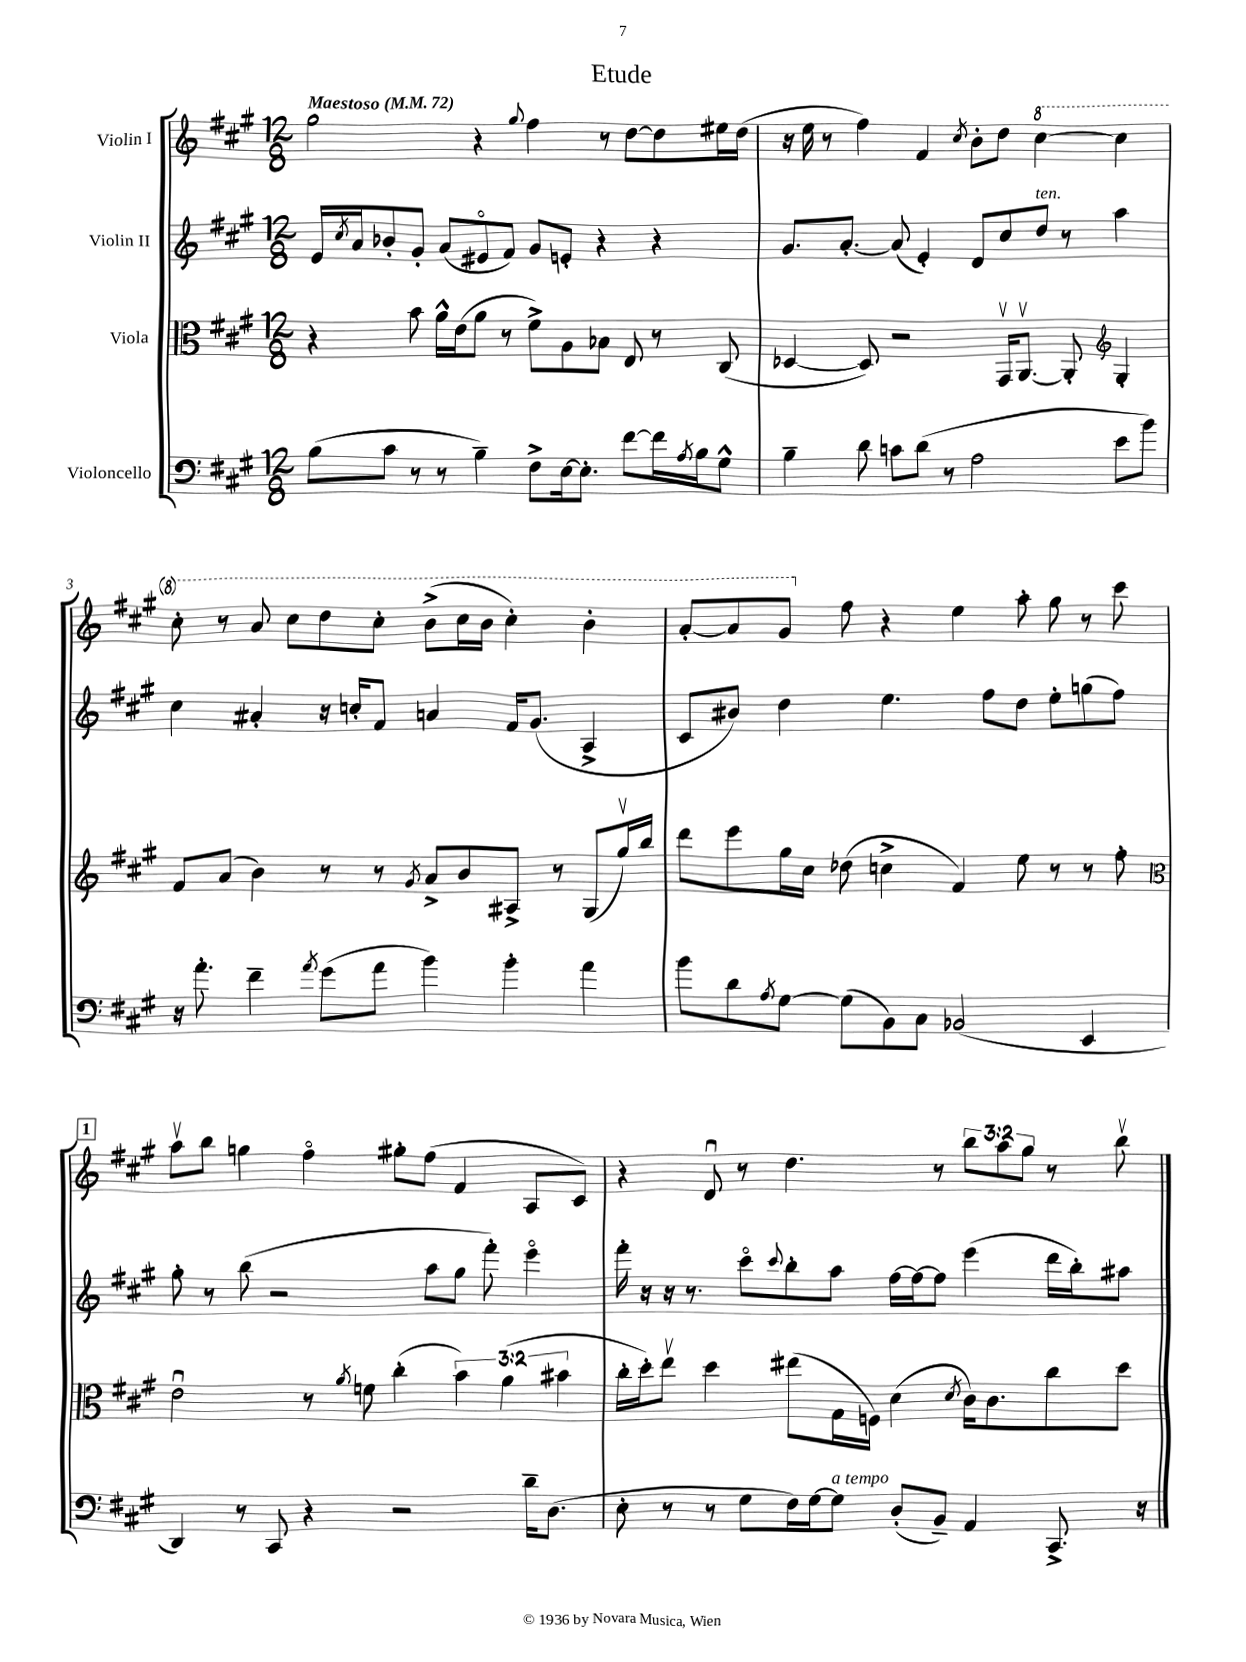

**kern	**kern	**kern	**kern
*part4	*part3	*part2	*part1
*staff4	*staff3	*staff2	*staff1
*I"Violoncello	*I"Viola	*I"Violin II	*I"Violin I
*clefF4	*clefC3	*clefG2	*clefG2
*k[f#c#g#]	*k[f#c#g#]	*k[f#c#g#]	*k[f#c#g#]
*M12/8	*M12/8	*M12/8	*M12/8
*MM72	*MM72	*MM72	*MM72
=1	=1	=1	=1
!	!	!	!LO:TX:a:B:t=Maestoso
(8B\L	4r	16e/LL	2gg#\
.	.	8qcc#/	.
.	.	16a/J	.
8c#\J	.	8b-X'/	.
8r	8b\	8g#'/J	.
8r	16a^^\LL	(8a/L	.
.	(16e\J	.	.
4B~\)	8a\J	8e#X/	4r
.	8r	8f#/J)	.
.	.	.	8qqgg#/
8F#^\L	8f#^\L)	8g#/L	4ff#\
[16E\k	8A\	8en'/J	.
8.E'\J]	.	.	.
.	8B-X\J	4r	8r
[8f#\L	8E/	.	[8dd\L
16f#\L]	8r	4r	8dd\]
8qA/	.	.	.
16B\J	.	.	.
8G#^^\J	(8C#/	.	16ee#X\L
.	.	.	(16dd\JJ
=2	=2	=2	=2
4B~\	[4D-X/	8.g#/L	16r
.	.	.	16ee\
.	.	.	8r
.	.	[8.a'/J	.
8d\	8D-/])	.	4ff#\)
8cn\L	2r	(8a/]	.
(8d\J	.	4e'/)	4f#/
8r	.	.	.
.	.	.	8qcc#/
2A\	.	8d/L	8b'\L
.	16GG#v/KL	8cc#/	8dd\J
.	[8.AAv/J	.	.
*	*	*	*8va
!	!	!LO:TX:a:i:t=ten.	!
.	.	8dd/J	[4ccc#\
.	8AA'/]	8r	.
*	*clefG2	*	*
8e\L	4G#'/	4aa\	4ccc#\]
8b\J)	.	.	.
!!LO:LB:g=z
=3	=3	=3	=3
16r	8f#/L	4cc#\	8ccc#'\
8.a'\	.	.	.
.	(8a/J	.	8r
4f#~\	4b\)	4a#X'/	8aa/
.	.	.	8ccc#\L
8qa/	.	.	.
(8g#\L	8r	16r	8ddd\
.	.	16ccn'/KL	.
8a\J	8r	8f#/J	8ccc#'\J
.	8qg#/	.	.
4b\)	8a^/L	4an/	(8bb^\L
.	8b/	.	16ccc#\L
.	.	.	16bb\JJ
4b'\	8A#X^/J	16f#/KL	4ccc#'\)
.	.	(8.g#/J	.
.	8r	.	.
4a\	(8G#/L	4A^/	4bb'\
.	16gg#v/L)	.	.
.	16bb/JJ	.	.
=4	=4	=4	=4
8b\L	8ddd\L	8c#/L	[8aa'/L
8d\	8eee\	8b#X/J)	8aa/]
8qA/	.	.	.
[8G#\J	16gg#\L	4dd\	8gg#/J
.	16cc#\JJ	.	.
*	*	*	*X8va
(8G#\L]	(8dd-X\	.	8ff#\
8BB\)	4ccn^\	4.ee\	4r
8C#\J	.	.	.
(2BB-X/	4f#/)	.	4ee\
.	.	8ff#\L	.
.	8ee\	8dd\J	8aa'\
.	8r	8ee'\L	8gg#\
4EE/	8r	(8ggn\	8r
.	8ff#'\	8ff#\J)	8ccc#\
!!LO:LB:g=z
!!LO:REH:place=s1:t=1
=5	=5	=5	=5
*	*clefC3	*	*
4DD/)	2eu\	8gg#'\	8aav\L
.	.	8r	8bb\J
8r	.	(8bb\	4ggn\
8CC#/	.	2r	.
4r	8r	.	4ff#\
.	8qa/	.	.
.	8fn\	.	.
2r	(4cc#'\	.	8gg#X'\L
.	.	8aa\L	(8ff#\J
.	6b\)	8gg#\J	4f#/
.	.	8fff#'\)	.
.	(6a\	.	.
16d~\KL	.	4eee\	8A/L
(8.D\J	.	.	.
.	6b#X\	.	.
.	.	.	8c#/J)
=6	=6	=6	=6
8E'\	16cc#'\LL	16fff#'\	4r
.	16dd'\J)	16r	.
8r	8eev\J	16r	.
.	.	8.r	.
8r	4dd\	.	8du/
8G#\L	.	8ccc#\L	8r
.	.	8qqccc#/	.
16F#\L)	(8ee#X\L	8bb'\	4.dd\
[16G#\J	.	.	.
!LO:TX:a:i:t=a tempo	!	!	!
8G#\J]	16G#\L	8aa\J	.
.	16Fn\JJ)	.	.
(8D'/L	(4d\	[16ff#\LL	.
.	.	16ff#\J_	.
8BB~/J)	.	8ff#\J]	8r
.	8qd/	.	.
4AA/	16c#\KL)	(4eee\	12bb\L
.	8.c#\	.	.
.	.	.	12aa\
.	.	.	12gg#\J
8.CC#^/	8cc#\	16ddd\LL	8r
.	.	16bb'\J)	.
.	8dd\J	8aa#X\J	8bbv\
16r	.	.	.
==	==	==	==
*-	*-	*-	*-
